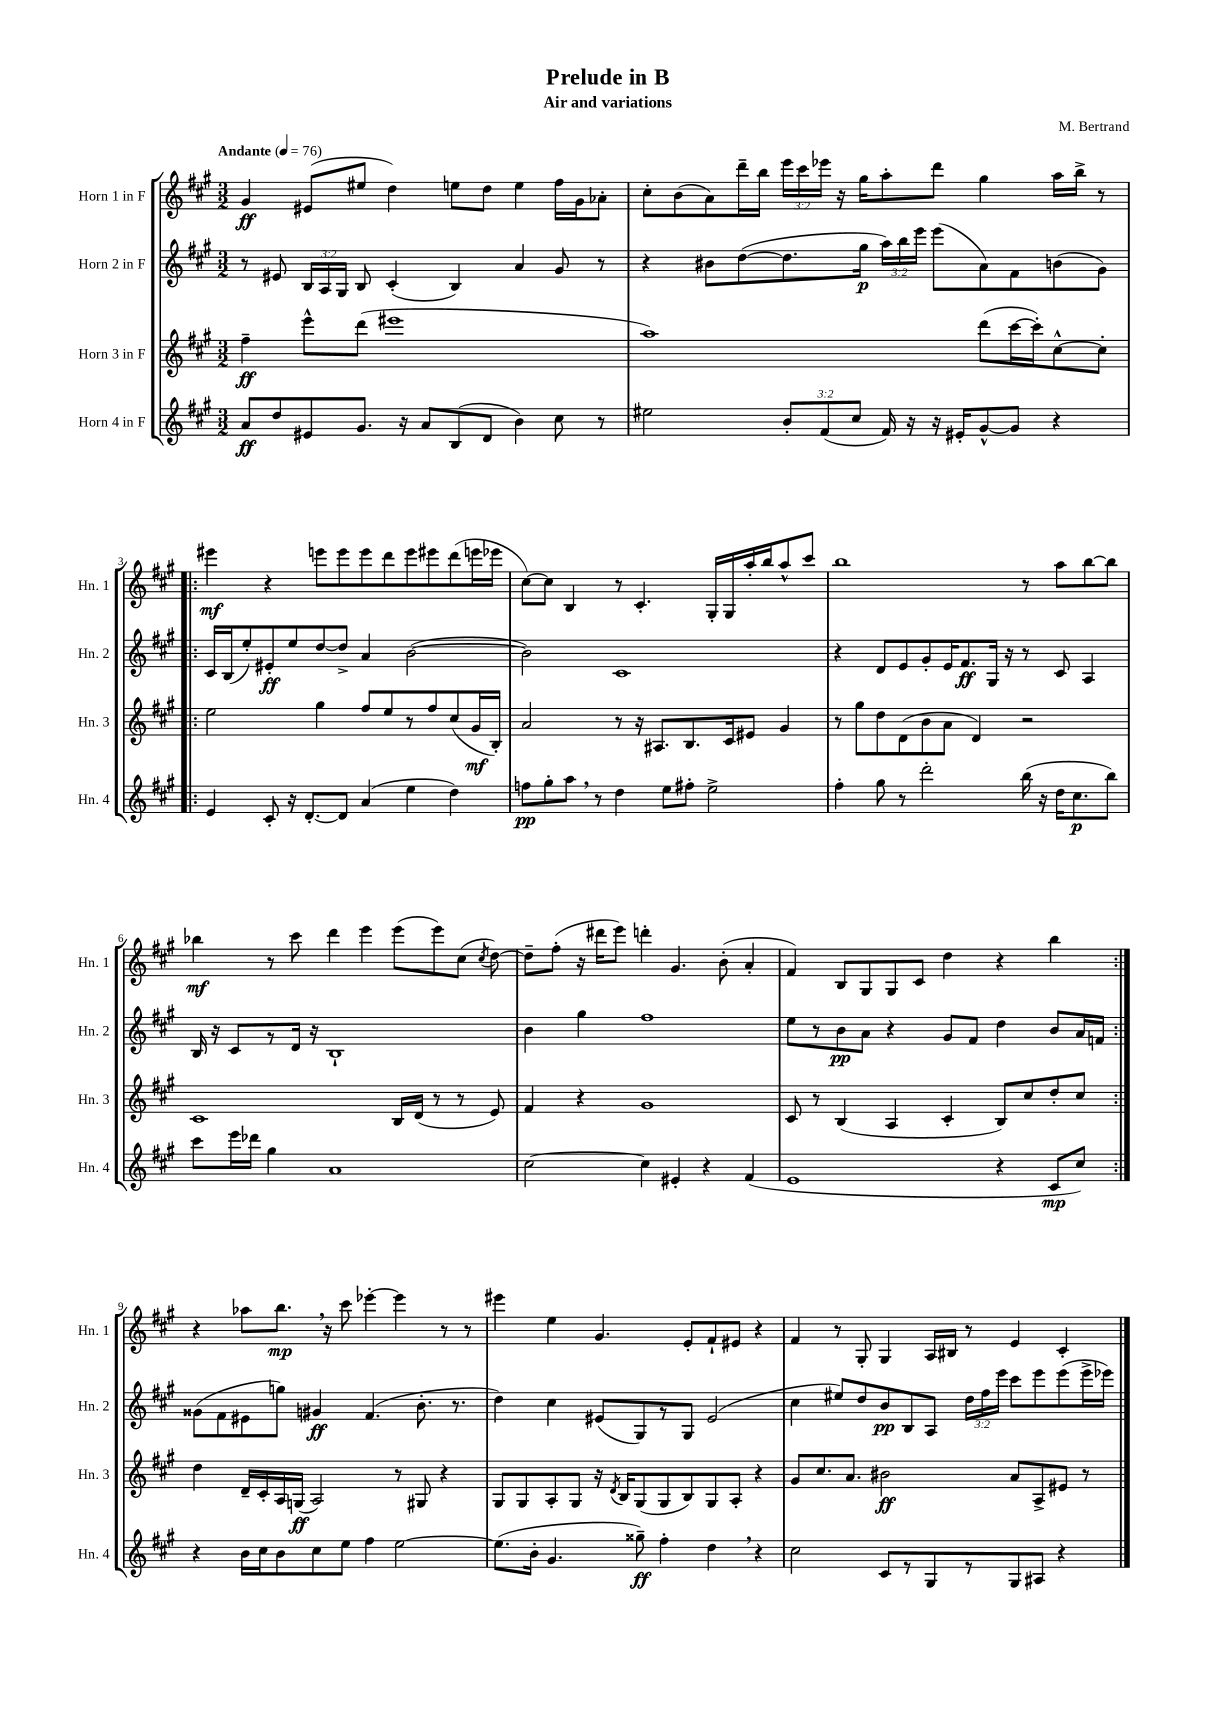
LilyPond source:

\header { title = "Prelude in B" composer = "M. Bertrand" subtitle = "Air and variations" }
<<
\new StaffGroup <<
\new Staff = "s0" \with { instrumentName = "Horn 1 in F" shortInstrumentName = "Hn. 1" } {
    \clef treble \key a \major \numericTimeSignature \time 3/2 \override Staff.TupletNumber.text = #tuplet-number::calc-fraction-text \tempo "Andante" 4 = 76
    \autoBeamOff gis'4\ff eis'8[( eis''8] d''4) e''8[ d''8] e''4 fis''16[ gis'16 aes'8]-. |
    cis''8[-. b'8( a'8) d'''16-- b''16] \tuplet 3/2 { e'''16[ cis'''16 ees'''16] } r16 gis''16[ a''8-. d'''8] gis''4 a''16[ b''16]-> r8 |
    \repeat volta 2 { eis'''4\mf r4 e'''8[ e'''8 e'''8 d'''8 e'''8 eis'''8 d'''8( e'''16 ees'''16] |
    cis''8[~) cis''8] b4 r8 cis'4.-. gis16[-. gis16 a''16-. b''16 a''8-^ cis'''8] |
    b''1 r8 a''8[ b''8~ b''8] |
    bes''4\mf r8 cis'''8 d'''4 e'''4 e'''8[( e'''8) cis''8]( \acciaccatura { cis''8 } d''8~) |
    d''8[-- fis''8]-.( r16 dis'''16[ e'''8]) d'''4-. gis'4. b'8-.( a'4-. |
    fis'4) b8[ gis8 gis8 cis'8] d''4 r4 b''4 | }
    r4 aes''8[ b''8.]\mp \breathe r16 cis'''8 ees'''4~-. ees'''4 r8 r8 |
    eis'''4 e''4 gis'4. e'8[-. fis'8-! eis'8] r4 |
    fis'4 r8 gis8-. gis4 a16[ bis16] r8 e'4 cis'4-. \bar "|." |
}
\new Staff = "s1" \with { instrumentName = "Horn 2 in F" shortInstrumentName = "Hn. 2" } {
    \clef treble \key a \major \numericTimeSignature \time 3/2 \override Staff.TupletNumber.text = #tuplet-number::calc-fraction-text
    \autoBeamOff r8 eis'8 \tuplet 3/2 { b16[ a16 gis16] } b8 cis'4-.( b4) a'4 gis'8 r8 |
    r4 bis'8[ d''8~( d''8. gis''16]\p \tuplet 3/2 { a''16[) b''16 e'''16] } e'''8[( a'8) fis'8 b'8( gis'8]) |
    \repeat volta 2 { cis'16[ b16( e''8-.) eis'8-.\ff e''8 d''8~ d''8]-> a'4 b'2~( |
    b'2) cis'1 |
    r4 d'8[ e'8 gis'8-. e'16 fis'8.\ff gis16] r16 r8 cis'8 a4 |
    b16 r16 cis'8[ r8 d'16] r16 b1-! |
    b'4 gis''4 fis''1 |
    e''8[ r8 b'8\pp a'8] r4 gis'8[ fis'8] d''4 b'8[ a'16 f'16] | }
    gisis'8[( fis'8 eis'8 g''8]) gis'4\ff fis'4.( b'8.-. r8. |
    d''4) cis''4 eis'8[( gis8) r8 gis8] eis'2( |
    cis''4 eis''8[) d''8 b'8\pp b8 a8] \tuplet 3/2 { d''16[ fis''16 e'''16] } cis'''8[ e'''8 e'''8( e'''16-> ees'''16]) \bar "|." |
}
\new Staff = "s2" \with { instrumentName = "Horn 3 in F" shortInstrumentName = "Hn. 3" } {
    \clef treble \key a \major \numericTimeSignature \time 3/2
    \autoBeamOff fis''4--\ff e'''8[-^ d'''8]( eis'''1 |
    a''1) d'''8[( cis'''16~ cis'''16-.) cis''8~-^ cis''8]-. |
    \repeat volta 2 { e''2 gis''4 fis''8[ e''8 r8 fis''8 cis''8( gis'16\mf b16]-.) |
    a'2 r8 r16 ais8.[ b8. cis'16 eis'8] gis'4 |
    r8 gis''8[ d''8 d'8( b'8 a'8] d'4) r2 |
    cis'1 b16[ d'16]( r8 r8 e'8) |
    fis'4 r4 gis'1 |
    cis'8 r8 b4( a4 cis'4-. b8[) cis''8 d''8-. cis''8] | }
    d''4 d'16[-- cis'16-. a16 g16]\ff( a2) r8 gis8 r4 |
    gis8[ gis8 a8-. gis8] r16 \acciaccatura { d'8 } b16[ gis8( gis8 b8) gis8 a8]-. r4 |
    gis'8[ cis''8. a'8.] bis'2\ff a'8[ a8-> eis'8] r8 \bar "|." |
}
\new Staff = "s3" \with { instrumentName = "Horn 4 in F" shortInstrumentName = "Hn. 4" } {
    \clef treble \key a \major \numericTimeSignature \time 3/2 \override Staff.TupletNumber.text = #tuplet-number::calc-fraction-text
    \autoBeamOff a'8[\ff d''8 eis'8 gis'8.] r16 a'8[ b8( d'8] b'4) cis''8 r8 |
    eis''2 \tuplet 3/2 { b'8[-. fis'8( cis''8] } fis'16) r16 r16 eis'16[-. gis'8~-^ gis'8] r4 |
    \repeat volta 2 { e'4 cis'8-. r16 d'8.[~-. d'8] a'4( e''4 d''4) |
    f''8[\pp gis''8-. a''8] \breathe r8 d''4 e''8[ fis''8]-. e''2-> |
    fis''4-. gis''8 r8 d'''2-. b''16( r16 d''16[ cis''8.\p b''8]) |
    cis'''8[ e'''16 des'''16] gis''4 a'1 |
    cis''2~ cis''4 eis'4-. r4 fis'4( |
    e'1 r4 cis'8[\mp cis''8]) | }
    r4 b'16[ cis''16 b'8 cis''8 e''8] fis''4 e''2~ |
    e''8.[( b'16]-. gis'4. gisis''8--\ff) fis''4-. d''4 \breathe r4 |
    cis''2 cis'8[ r8 gis8 r8 gis8 ais8] r4 \bar "|." |
}
>>
>>
